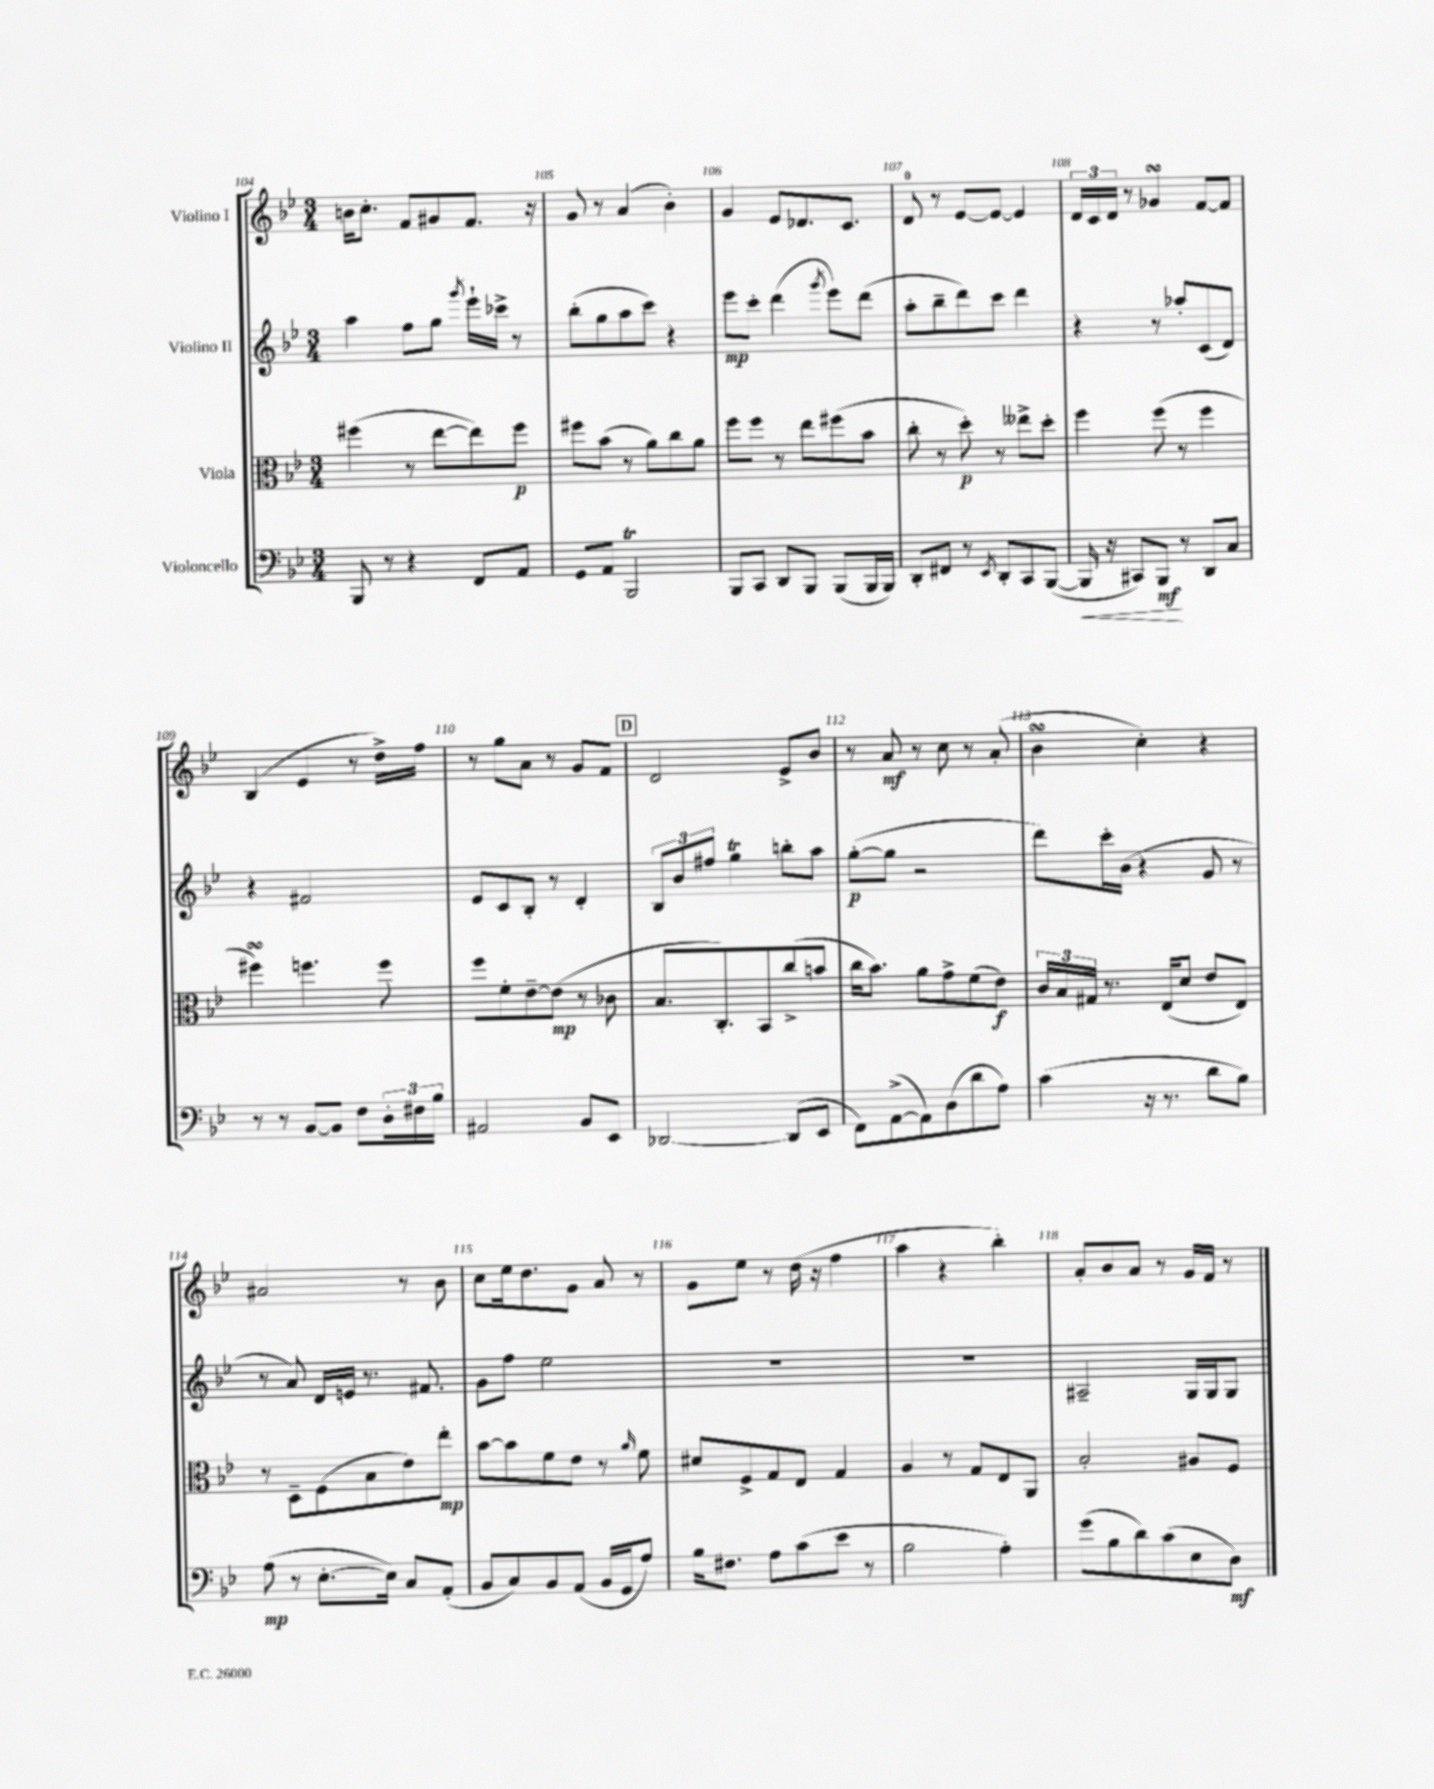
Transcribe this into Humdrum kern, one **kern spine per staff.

**kern	**kern	**kern	**kern
*staff4	*staff3	*staff2	*staff1
*clefF4	*clefC3	*clefG2	*clefG2
*k[b-e-]	*k[b-e-]	*k[b-e-]	*k[b-e-]
*M3/4	*M3/4	*M3/4	*M3/4
8BBB-	(4ff#	4aa	16b
.	.	.	8.cc'
8r	.	.	.
4r	8r	8ff	8f
.	[8ee-	8gg	8g#
.	.	8qggg	.
8FF	8ee-])	16eee-`	8.f
.	.	16ccc-^	.
8AA	8ff#	8r	.
.	.	.	16r
=	=	=	=
8GG	8ff#	(8bb-'	8g
8AA	(8b-	8gg	8r
2BBB-	8r	8aa	(4a
.	8a)	8ccc)	.
.	8cc	4r	4b-')
.	8a	.	.
=	=	=	=
8BBB-	8ff	8eee-	4g
8CC	8ff	8ccc'	.
8DD	8r	(4ddd	8e-
8BBB-	8ee-	.	8.d-
.	.	8qggg	.
(8BBB-	(8ff#	8eee-)	.
.	.	.	8.c
16BBB-	8b-	(8ddd	.
16BBB-)	.	.	.
=	=	=	=
8DD'	8cc'	8aa'	8d
8FF#	8r	8bb-~	8r
8r	8dd')	8ddd)	[8e-
8qEE-	.	.	.
8DD'	8r	8ccc	8e-_
8CC	8ee--^	4ddd	4e-]
([8BBB-	8dd'	.	.
=	=	=	=
16BBB-]	4ff	4r	24d
.	.	.	24c
16r	.	.	.
.	.	.	24d
8CC#)	.	.	8r
8BBB-	(8ff	8r	4g-
8r	8r	8aa-'	.
8DD	4ff	(8c	[8f
8C	.	8d)	8f]
=	=	=	=
8r	4ff#)	4r	(4B-
8r	.	.	.
[8BB-	4.ff	2f#	4e-
8BB-]	.	.	.
8F	.	.	8r
24D'	8ff	.	16dd^)
24F#	.	.	.
.	.	.	16ff
24B-	.	.	.
=	=	=	=
2AA#	8ff	8e-	8r
.	8f'	8c	8gg
.	[8e-~	8B-'	8a
.	(8e-]	8r	8r
8BB-	8r	4d'	8g
8EE-	8c-	.	8f
=	=	=	=
[2DD-	8.B-	12B-	2d
.	.	12b-	.
.	.	12ff#	.
.	8.C')	.	.
.	.	4gg	.
.	8BB-	.	.
(8DD-]	(8cc^	8bb'	8e-^
8EE-	8b	8aa	8b-
=	=	=	=
8FF)	16cc	([8gg'	8r
.	8.b-)	.	.
([8AA^	.	8gg]	8a
8AA])	8a	2r	8r
(8D	8g^	.	8cc
8d	(8f	.	8r
8A)	8e-)	.	(8a'
=	=	=	=
(4c	24c	8ddd)	4b-
.	24B-	.	.
.	24G#	.	.
.	8.r	16ccc'	.
.	.	(16b-	.
16r	.	4r	4cc')
8.r	(16E-	.	.
.	8d	.	.
8d	8e-	8g	4r
8B-)	8E-)	8r	.
=	=	=	=
(8A	8r	8r	2a#
8r	8D~	8a)	.
[8.E-'	(8F	16d	.
.	.	16e	.
.	8B-	8.r	.
16E-])	.	.	.
8C	8e-)	.	8r
.	.	8.f#	.
(8AA'	8ee-'	.	8b-
=	=	=	=
8BB-	[8b-	8g	8cc
8C)	8b-]	8ff	16ee-
.	.	.	8.dd
8BB-	8f	2ee-	.
(8AA	8e-	.	8g
16BB-	8r	.	8a
16GG	.	.	.
.	16qqa	.	.
8A)	8f	.	8r
=	=	=	=
16B-	8d#	2.r	8g
8.F#	.	.	.
.	8F^	.	8ee-
8A	8G	.	8r
(8c	8E-	.	(16dd
.	.	.	16r
8e-	4G	.	4ff
8r	.	.	.
=	=	=	=
2B-	4A	2.r	4aa
.	8r	.	4r
.	8G	.	.
4A')	8E-	.	4bb-')
.	8AA	.	.
=	=	=	=
(8g	2B-'	2A#~	8a'
8B-	.	.	8b-
8d)	.	.	8a
(8c	.	.	8r
8E-	8A#	16G	16g
.	.	16G	16f
8D)	8F	8G	8r
==	==	==	==
*-	*-	*-	*-
